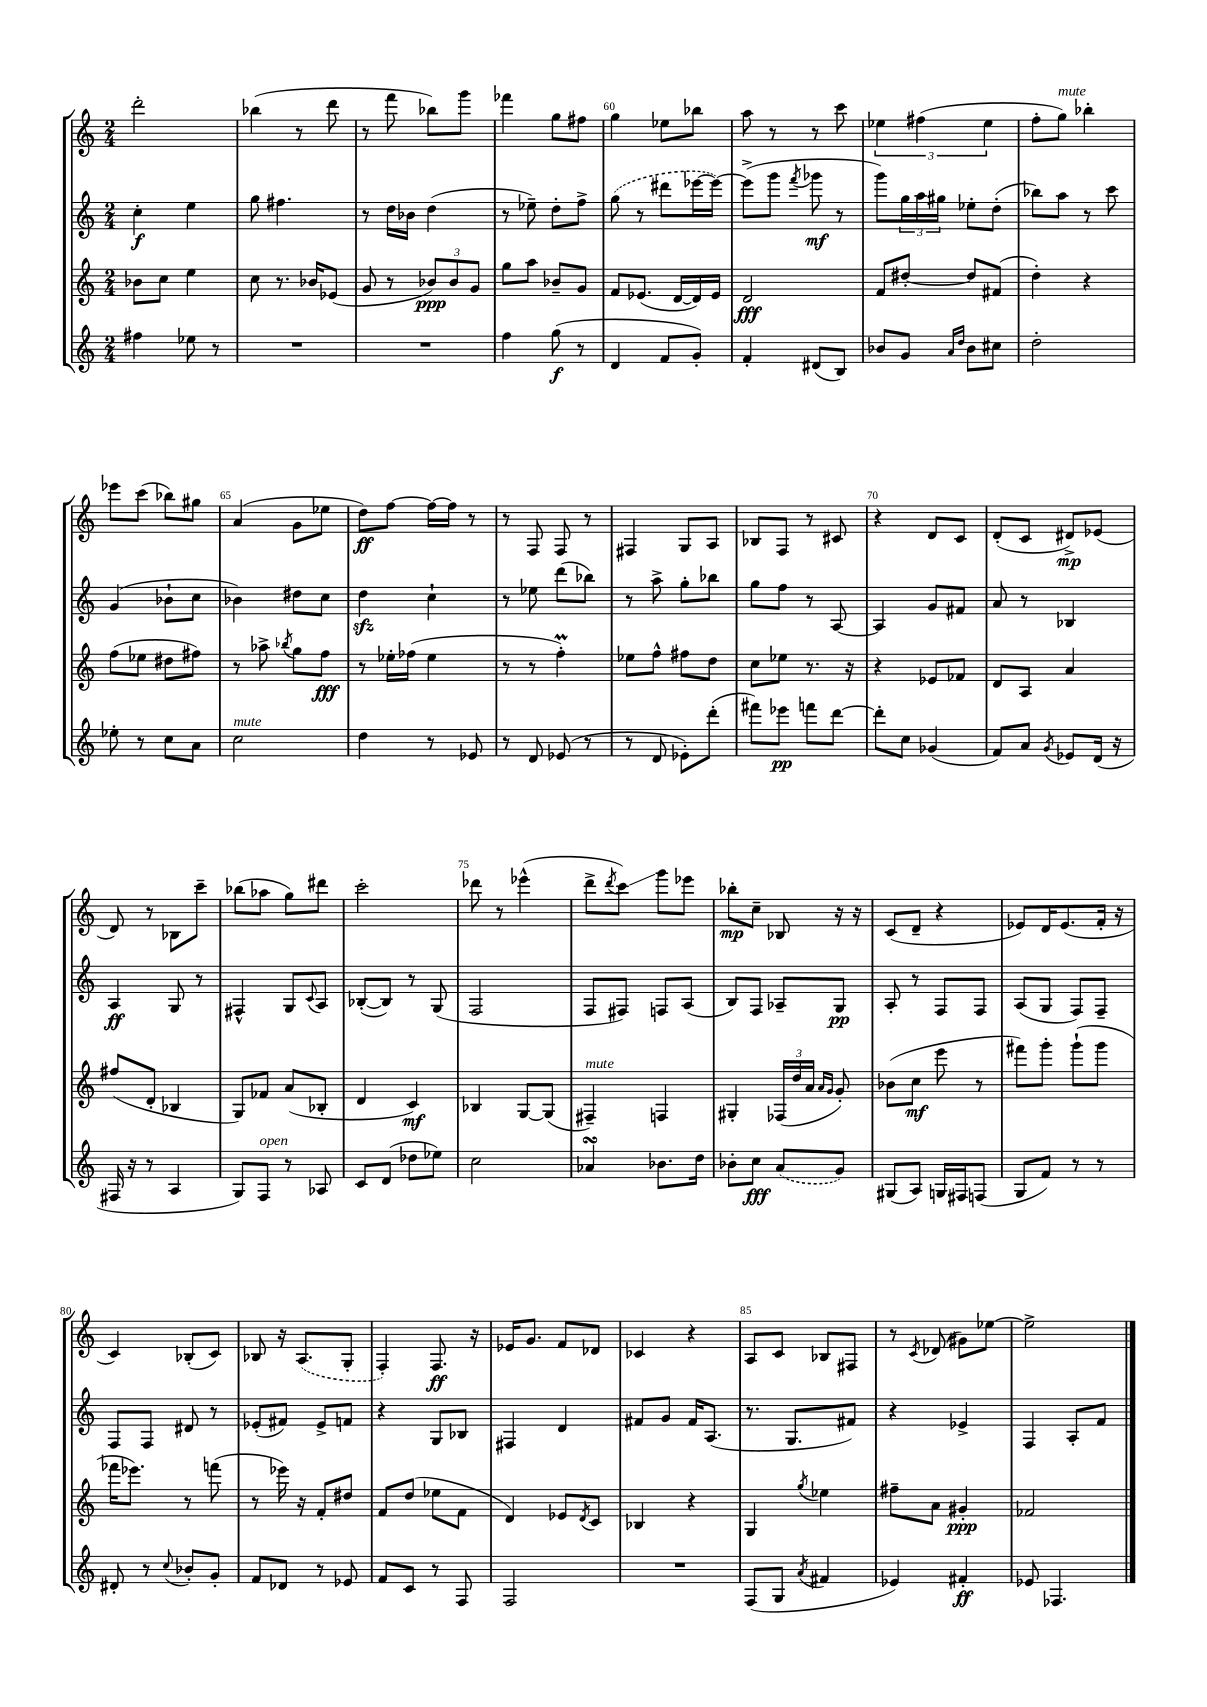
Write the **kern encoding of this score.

**kern	**kern	**kern	**kern
*staff4	*staff3	*staff2	*staff1
*clefG2	*clefG2	*clefG2	*clefG2
*k[]	*k[]	*k[]	*k[]
*M2/4	*M2/4	*M2/4	*M2/4
4ff#	8b-	4cc'	2ddd'
.	8cc	.	.
8ee-	4ee	4ee	.
8r	.	.	.
=	=	=	=
2r	8cc	8gg	(4bb-
.	8.r	4.ff#	.
.	.	.	8r
.	16b-	.	.
.	(8e-	.	8ddd
=	=	=	=
2r	8g	8r	8r
.	8r	16dd	8fff
.	.	16b-	.
.	12b-)	(4dd	8bb-)
.	12b-	.	.
.	.	.	8ggg
.	12g	.	.
=	=	=	=
4ff	8gg	8r	4fff-
.	8aa	8ee-~)	.
(8gg	8b-~	8dd'	8gg
8r	8g	8ff^	8ff#
=	=	=	=
4d	8f	(8gg	4gg
.	(8.e-	8r	.
8f	.	8ddd#	8ee-
.	[16d	.	.
8g')	16d])	[16eee-	8bb-
.	16e-	16eee-_)	.
=	=	=	=
4f'	2d	(8eee-^]	8aa
.	.	8ggg	8r
.	.	8qfff	.
(8d#	.	8ggg-	8r
8B)	.	8r	8ccc
=	=	=	=
8b-	8f	8ggg)	6ee-
8g	[8dd#'	24gg	.
.	.	24aa	(6ff#
.	.	24gg#	.
16qqa	.	.	.
16qqdd	.	.	.
8b-	8dd#]	8ee-'	.
.	.	.	6ee-
8cc#	(8f#	(8dd'	.
=	=	=	=
2dd'	4dd')	8bb-)	8ff'
.	.	8aa	8gg)
.	4r	8r	4bb-'
.	.	8ccc	.
=	=	=	=
8ee-'	(8ff	(4g	8eee-
8r	8ee-	.	(8ccc
8cc	8dd#	8b-`	8bb-)
8a	8ff#)	8cc	8gg#
=	=	=	=
2cc	8r	4b-)	(4a
.	8aa-^	.	.
.	8qbb-	.	.
.	8gg	8dd#	8g
.	8ff	8cc	8ee-
=	=	=	=
4dd	8r	4dd	8dd)
.	16ee-'	.	[8ff
.	(16ff-	.	.
8r	4ee-	4cc`	16ff_
.	.	.	16ff]
8e-	.	.	8r
=	=	=	=
8r	8r	8r	8r
8d	8r	8ee-	8F
(8e-	4ff')	(8ddd	8F
8r	.	8bb-)	8r
=	=	=	=
8r	8ee-	8r	4F#
8d	8ff^^	8aa^	.
8e-')	8ff#	8gg'	8G
(8ddd'	8dd	8bb-	8A
=	=	=	=
8fff#)	8cc	8gg	8B-
8eee-	8ee-	8ff	8F
8fff	8.r	8r	8r
[8ddd	.	[8A	8c#
.	16r	.	.
=	=	=	=
8ddd']	4r	4A]	4r
8cc	.	.	.
(4g-	8e-	8g	8d
.	8f-	8f#	8c
=	=	=	=
8f)	8d	8a	(8d'
8a	8A	8r	8c
8qg	.	.	.
8e-	4a	4B-	8d#^)
(16d	.	.	(8e-
16r	.	.	.
=	=	=	=
16F#	(8ff#	4A	8d)
16r	.	.	.
8r	8d'	.	8r
4A	4B-	8G	8B-
.	.	8r	8ccc~
=	=	=	=
8G)	8G)	4F#^^	(8bb-
8F	8f-	.	8aa-
8r	(8a	8G	8gg)
.	.	8qqc	.
8A-	8B-'	8A	8ddd#
=	=	=	=
8c	4d	([8B-'	2ccc'
(8d	.	8B-])	.
8dd-	4c)	8r	.
8ee-)	.	(8G	.
=	=	=	=
2cc	4B-	2F	8ddd-
.	.	.	8r
.	[8G	.	(4eee-^^
.	(8G]	.	.
=	=	=	=
4a-	4F#~)	8F	8ddd^
.	.	.	8qddd
.	.	8F#)	8ccc)
8.b-	4F	8F	8ggg
.	.	(8A	8eee-
16dd	.	.	.
=	=	=	=
8b-'	4G#'	8B)	8bb-'
8cc	.	8F	8cc~
(8a	(24F-	8A-~	8B-
.	24dd	.	.
.	24a	.	.
.	16qqa	.	.
.	16qqg	.	.
8g)	8g')	8G	16r
.	.	.	16r
=	=	=	=
(8G#	(8b-	8A'	(8c
8A)	8cc	8r	8d~
16G	8eee	8F	4r
16F#	.	.	.
(8F	8r	8F	.
=	=	=	=
8G	8fff#)	(8A	8e-)
8f)	8ggg'	8G	16d
.	.	.	(8.e-
8r	(8ggg`	8F)	.
8r	8ggg	8F~	16f'
.	.	.	16r
=	=	=	=
8d#'	16fff-	8F	4c)
.	8.eee-)	.	.
8r	.	8F	.
8qqcc	.	.	.
8b-'	8r	8d#	(8B-'
8g'	(8fff	8r	8c)
=	=	=	=
8f	8r	(8e-'	8B-
8d-	16eee-)	8f#)	16r
.	16r	.	(8.A
8r	8f'	8e-^	.
8e-	8dd#	8f	8G'
=	=	=	=
8f	8f	4r	4F')
8c	(8dd	.	.
8r	8ee-	8G	8.F
8F	8f	8B-	.
.	.	.	16r
=	=	=	=
2F	4d)	4F#	16e-
.	.	.	8.g
.	8e-	4d	8f
.	8qd	.	.
.	8c	.	8d-
=	=	=	=
2r	4B-	8f#	4c-
.	.	8g	.
.	4r	16f#	4r
.	.	(8.A	.
=	=	=	=
(8F	4G	8.r	8A
8G	.	.	8c
.	.	8.G	.
8qa	8qgg	.	.
4f#	4ee-	.	8B-
.	.	8f#)	8F#
=	=	=	=
4e-)	8ff#~	4r	8r
.	.	.	8qc
.	8a	.	(8d-
4f#'	4g#'	4e-^	8g#)
.	.	.	[8ee-
=	=	=	=
8e-	2f-	4F	2ee-^]
4.F-	.	.	.
.	.	8A'	.
.	.	8f	.
==	==	==	==
*-	*-	*-	*-
